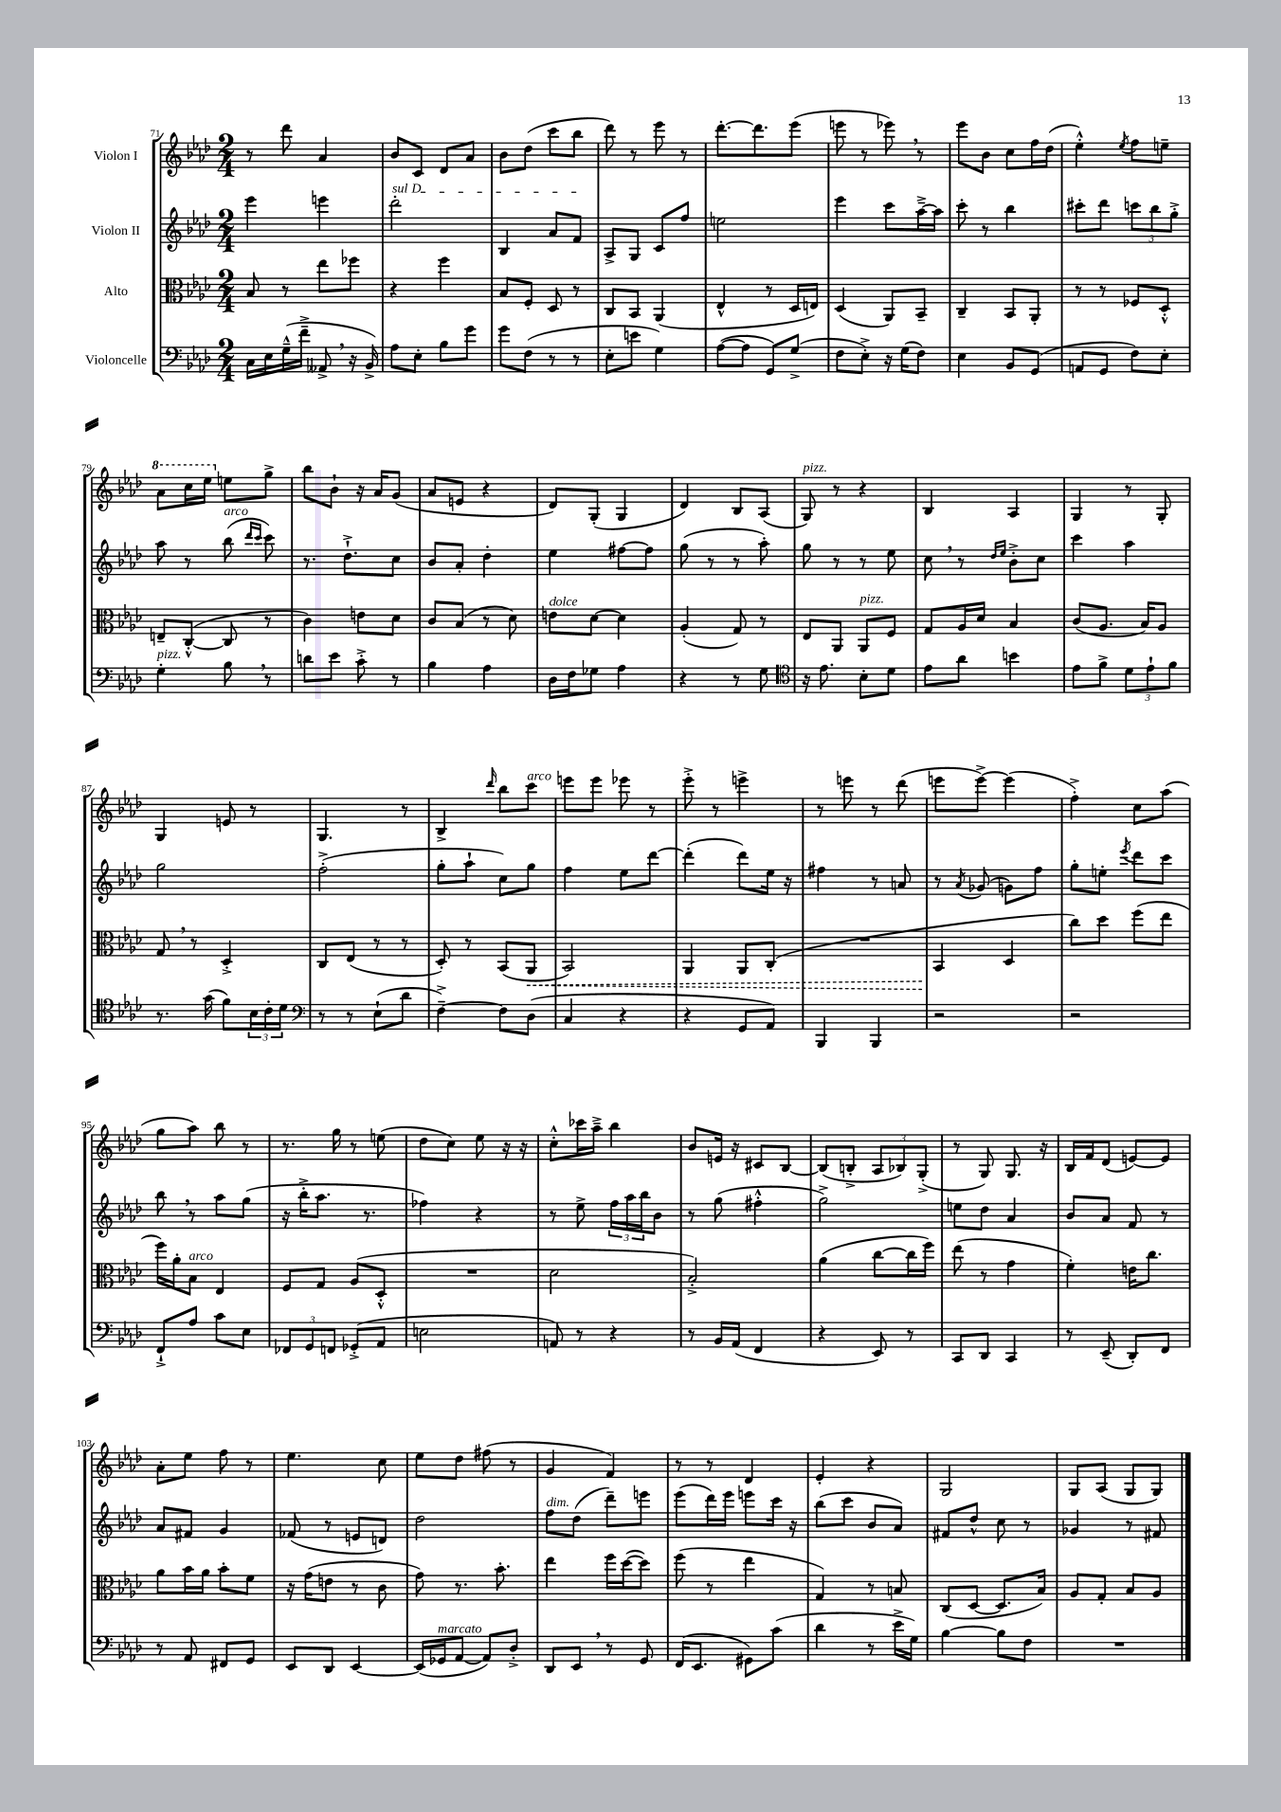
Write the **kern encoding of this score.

**kern	**kern	**kern	**kern
*staff4	*staff3	*staff2	*staff1
*clefF4	*clefC3	*clefG2	*clefG2
*k[b-e-a-d-]	*k[b-e-a-d-]	*k[b-e-a-d-]	*k[b-e-a-d-]
*M2/4	*M2/4	*M2/4	*M2/4
16C	8B-	4eee-	8r
16E-	.	.	.
(16G~^^	8r	.	8ddd-
16f~^	.	.	.
8AA--^	8ee-	4eee	4a-
16r	8ff-	.	.
16BB-^)	.	.	.
=	=	=	=
8A-	4r	2ddd-'	8b-
8E-'	.	.	8c
8B-	4ff	.	8d-
8g	.	.	8a-
=	=	=	=
8g	8B-	4B-	8b-
(8F	8F'	.	(8dd-
8r	8D-	8a-	8ccc
8r	8r	8f	8bb-
=	=	=	=
8E-'	8C	8A-^	8ddd-)
8e	8BB-	8G	8r
4G)	(4AA-	8c	8eee-
.	.	8ff	8r
=	=	=	=
([8A-	4E-^^	2ee	[8.ddd-'
8A-]	.	.	.
.	.	.	8.ddd-]
8GG)	8r	.	.
(8G^	16D-	.	(8eee-
.	16E)	.	.
=	=	=	=
8F	(4D-	4eee-	8eee
8E-'^)	.	.	8r
16r	8AA-)	8ccc	8eee-)
(16G	.	.	.
8F)	8BB-~	[16aa-~^	8r
.	.	16aa-]	.
=	=	=	=
4E-	4C~	8ccc'	8eee-
.	.	8r	8b-
8BB-	8BB-	4bb-	8cc
(8GG	8AA-'	.	16ff
.	.	.	(16dd-
=	=	=	=
8AA	8r	8ccc#'	4ee-'^^)
8GG	8r	8ddd-	.
.	.	.	8qee-
8F)	8F-	12ccc	8ff
.	.	12bb-	.
8E-'	8D-'^^	.	8ee~
.	.	12gg'^	.
=	=	=	=
4G'	8E~	8aa-	8aa-
.	([8C'^^	8r	16ccc
.	.	.	16eee-
8B-	8C]	(8bb-	8ee
.	.	16qqddd-	.
.	.	16qqccc	.
8r	8r	8ccc)	8gg^
=	=	=	=
8d	4c)	8.r	8bb-
8e-	.	.	8b-`
.	.	8.dd-`^	.
8c'^	8e	.	16r
.	.	.	16a-
8r	8d-	8cc	(8g
=	=	=	=
4B-	8c	8b-	8a-
.	(8B-	8a-'	8e
4A-	8r	4dd-'	4r
.	8d-)	.	.
=	=	=	=
16D-	8e	4ee-	8d-)
16F	.	.	.
8G-	[8d-	.	(8G'
4A-	4d-]	[8ff#	4G
.	.	8ff#]	.
=	=	=	=
4r	(4A-'	(8gg	4d-)
.	.	8r	.
8r	8G)	8r	8B-
8G	8r	8aa-')	(8A-
=	=	=	=
*clefC4	*	*	*
16r	8E-	8gg	8G)
8.e-	.	.	.
.	8AA-	8r	8r
8B-'	8AA-	8r	4r
8d-	8F	8ee-	.
=	=	=	=
8e-	8G	8cc	4B-
8a-	16A-	8r	.
.	16d-	.	.
.	.	16qqdd-	.
.	.	16qqee-	.
4b	4B-	8b-'^	4A-
.	.	8cc	.
=	=	=	=
8e-	(8c	4ccc	4G
8f^	8.A-	.	.
12d-	.	4aa-	8r
.	16B-)	.	.
12e-`	.	.	.
.	8A-	.	8G'
12f	.	.	.
=	=	=	=
8.r	8G	2gg	4G
.	8r	.	.
(16g	.	.	.
8f)	4D-'^	.	8e
24B-	.	.	8r
24c'	.	.	.
24d-	.	.	.
=	=	=	=
*clefF4	*	*	*
8r	8C	(2ff'^	4.G
8r	(8E-	.	.
(8E-`	8r	.	.
8d-	8r	.	8r
=	=	=	=
[4F~^)	8D-')	8gg'	4B-^
.	8r	8aa-`	.
.	.	.	16qqddd-
8F]	(8BB-	8cc)	8bb-
(8D-	8AA-	8gg	8ccc
=	=	=	=
4C	2BB-)	4ff	8eee
.	.	.	8eee
4r	.	8ee-	8eee-
.	.	[8ddd-	8r
=	=	=	=
4r	4AA-	(4ddd-']	8eee-'^
.	.	.	8r
8GG	8AA-	8ddd-)	4eee^
8AA-)	(8C'	16ee-	.
.	.	16r	.
=	=	=	=
4BBB-	2r	4ff#	8r
.	.	.	8eee
4BBB-	.	8r	8r
.	.	8a	(8ddd-
=	=	=	=
2r	4BB-	8r	8eee
.	.	8qa-	.
.	.	(8g-	[8eee^)
.	4D-	8g)	(4eee]
.	.	8ff	.
=	=	=	=
2r	8cc)	8gg'	4ff'^)
.	8dd-	8ee'	.
.	.	8qeee-	.
.	(8ff	8ddd-	8cc
.	8ee-	8ccc	(8aa-
=	=	=	=
8FF`^	16ff)	8bb-	8gg
.	16a-'	.	.
8A-	8B-	8r	8aa-)
8c	4E-	8aa-	8bb-
8E-	.	(8gg	8r
=	=	=	=
12FF-	8F	16r	8.r
.	.	16bb-'^	.
12GG	.	.	.
.	8G	8.aa-	.
12FF	.	.	.
.	.	.	16gg
(8GG-'^	(8A-	.	8r
.	.	8.r	.
8AA-	8D-'^^	.	(8ee
=	=	=	=
2E	2r	4ff-)	8dd-
.	.	.	8cc)
.	.	4r	8ee-
.	.	.	16r
.	.	.	16r
=	=	=	=
8AA)	2d-	8r	8cc'^^
8r	.	8ee-^	16ccc-
.	.	.	16aa-~^
4r	.	24ff	4bb-
.	.	24aa-	.
.	.	24bb-	.
.	.	8b-	.
=	=	=	=
8r	2B-'^)	8r	8b-
16BB-	.	(8gg	16e
(16AA-	.	.	16r
4FF	.	4ff#'^^	8c#
.	.	.	[8B-
=	=	=	=
4r	(4a-	2gg^)	(8B-]
.	.	.	8B'^
8EE-)	[8cc	.	12A-
.	.	.	12B-)
8r	16cc]	.	.
.	.	.	(12G'^
.	16ff)	.	.
=	=	=	=
8CC	(8ee-	8ee	8r
8DD-	8r	8dd-	8G)
4CC	4g	4a-	8.G
.	.	.	16r
=	=	=	=
8r	4f')	8b-	16B-
.	.	.	16f
(8EE-~	.	8a-	(8d-
8DD-')	16e	8f	[8e)
.	8.cc	.	.
8FF	.	8r	8e]
=	=	=	=
8r	8a-	8a-	8a-'
8AA-	16b-	8f#	8ee-
.	16a-	.	.
8FF#	8b-'	4g	8ff
8GG	8f	.	8r
=	=	=	=
8EE-	16r	(8f-	4.ee-
.	(16g	.	.
8DD-	8e	8r	.
[4EE-	8r	8e	.
.	8c	8d)	8cc
=	=	=	=
(16EE-]	8g)	2dd-	8ee-
16GG-	.	.	.
[8AA-	8.r	.	8dd-
8AA-])	.	.	(8ff#
.	8.b-'	.	.
8D-'^	.	.	8r
=	=	=	=
8DD-	4ee-	8ff	4g
8EE-	.	(8dd-	.
8r	16ff	8ddd-~)	4f)
.	([16dd-	.	.
8GG	8dd-])	8eee	.
=	=	=	=
(16FF	(8ff	(8eee-	8r
8.EE-	.	.	.
.	8r	16ddd-)	8r
.	.	16eee-	.
8GG#)	4ee-	8eee	4d-
(8c	.	16ccc	.
.	.	16r	.
=	=	=	=
4d-	4G)	(8bb-	4e-'
.	.	8ccc	.
8r	8r	8b-	4r
16e-^	8B	8a-)	.
16G)	.	.	.
=	=	=	=
[4B-	(8C	8f#	2G
.	[8D-	8dd-^^	.
8B-]	8.D-]	8cc	.
8F	.	8r	.
.	16B-)	.	.
=	=	=	=
2r	8A-	4g-	8G
.	8G'	.	(8A-
.	8B-	8r	8G
.	8A-	8f#	8G)
==	==	==	==
*-	*-	*-	*-
